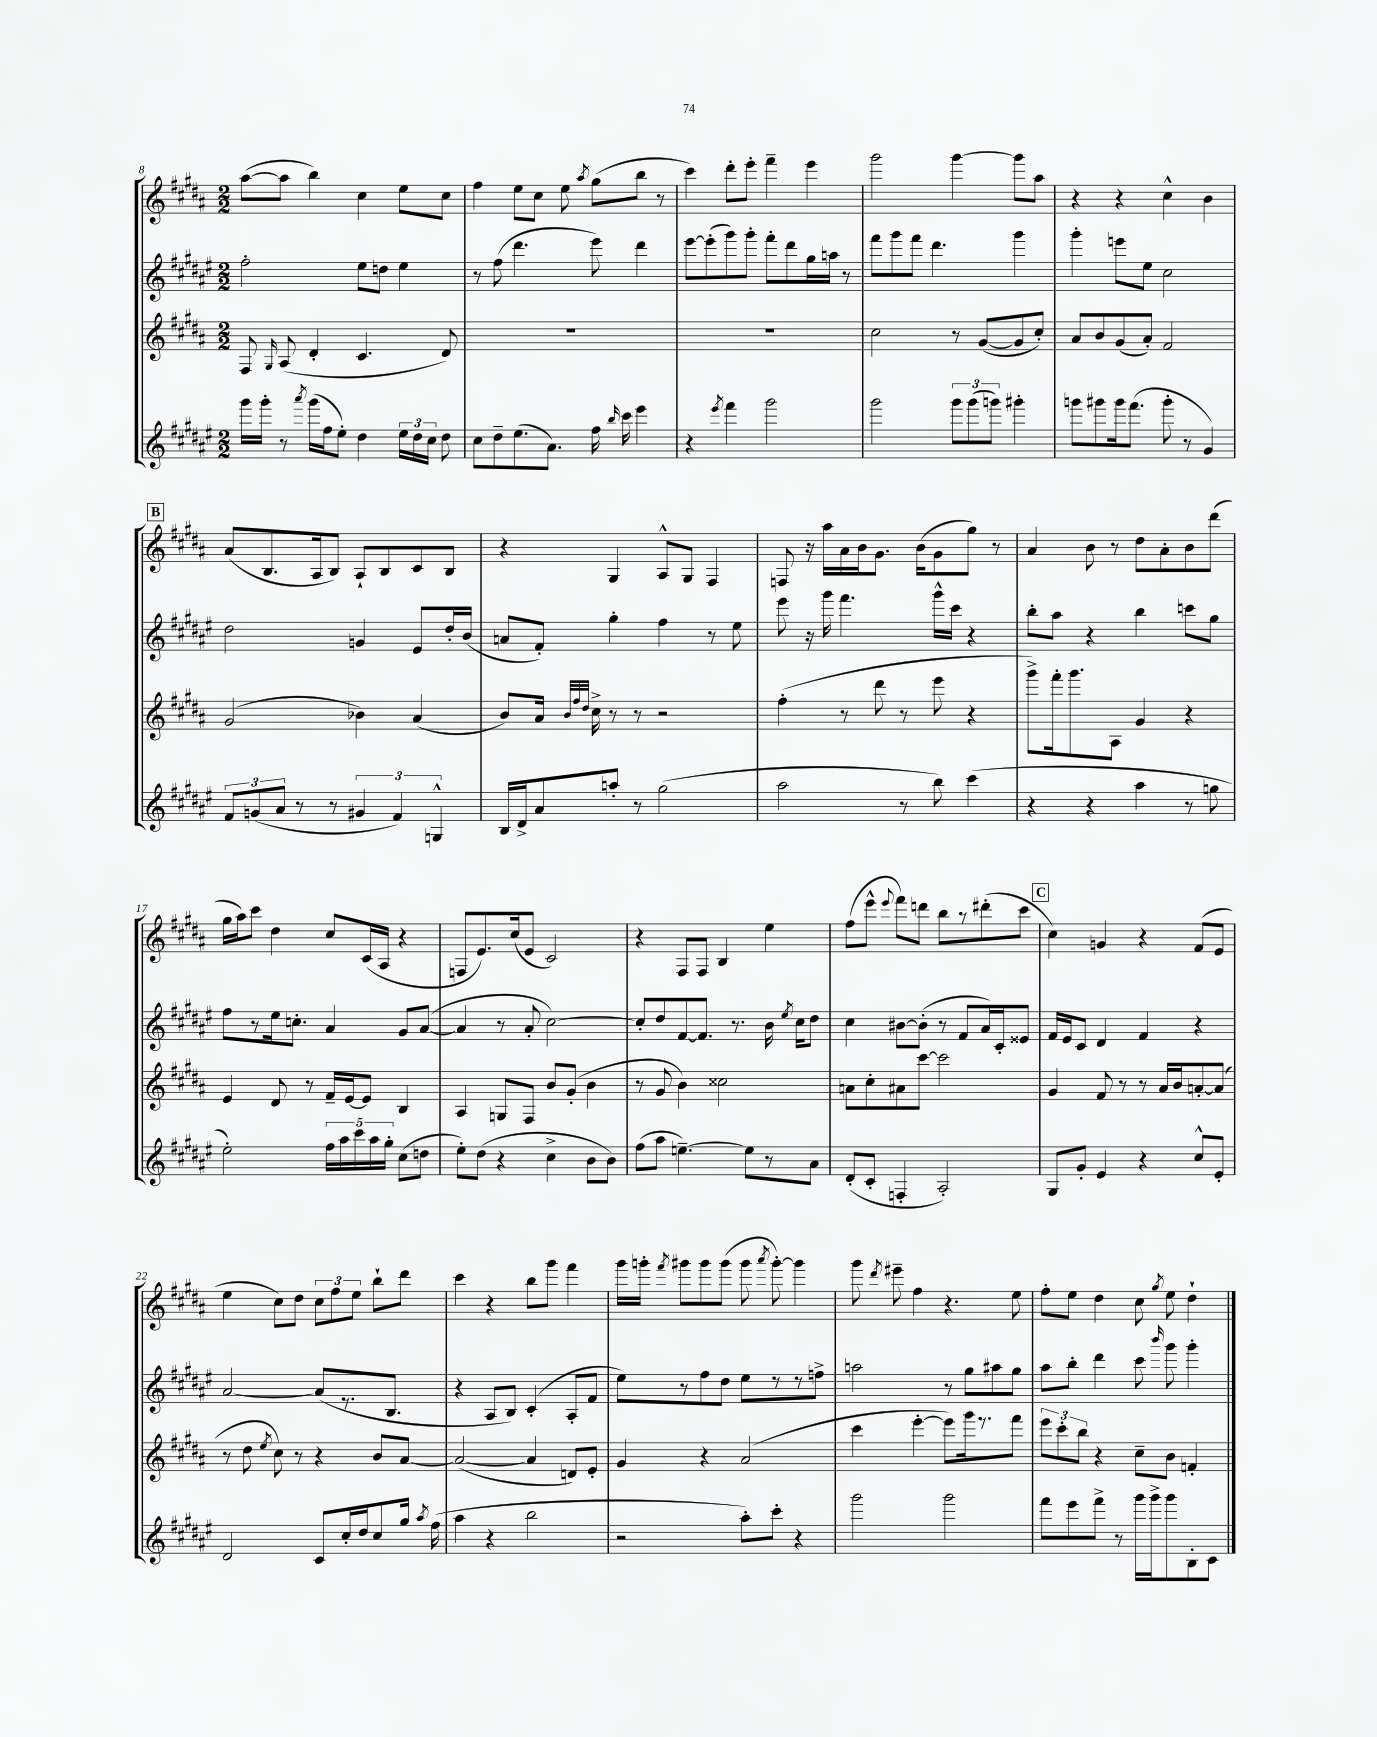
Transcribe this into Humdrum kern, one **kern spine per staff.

**kern	**kern	**kern	**kern
*staff4	*staff3	*staff2	*staff1
*clefG2	*clefG2	*clefG2	*clefG2
*k[f#c#g#d#a#e#]	*k[f#c#g#d#a#]	*k[f#c#g#d#a#e#]	*k[f#c#g#d#a#]
*M2/2	*M2/2	*M2/2	*M2/2
16ggg#\LL	8F#/	2ff#'\	([8aa#\L
16ggg#'\JJ	.	.	.
.	16qqG#/	.	.
8r	(8A#/	.	8aa#\]J
8qaaa#/	.	.	.
(16ggg#\LL	4d#'/	.	4bb\)
16ff#\J	.	.	.
8ee#'\J)	.	.	.
4dd#\	4.c#/	8ee#\L	4cc#\
.	.	8dd\J	.
24ee#\LL	.	4ee#\	8ee\L
24dd#\	.	.	.
24cc#\JJ	.	.	.
8dd#\	8d#/)	.	8cc#\J
=	=	=	=
8cc#\L	1r	8r	4ff#\
8dd#~\	.	(8ff#\	.
(8.ee#\	.	4.ddd#\	8ee\L
.	.	.	8cc#\J
8.a#\J)	.	.	.
.	.	.	8ee\
.	.	.	8qaa#/
16ff#\	.	8eee#\)	(8gg#\L
16qqbb/	.	.	.
16ccc#\	.	.	.
4eee#\	.	4ddd#\	8bb\J
.	.	.	8r
=	=	=	=
4r	1r	[8eee#\L	4ccc#\)
.	.	(8eee#'\]	.
8qeee#/	.	.	.
4fff#\	.	8ggg#\)	8ddd#'\L
.	.	8ggg#'\J	8eee'\J
2ggg#\	.	8fff#'\L	4fff#~\
.	.	8ddd#\	.
.	.	16gg#\L	4eee\
.	.	16aa\JJ	.
.	.	8r	.
=	=	=	=
2ggg#\	2cc#\	8fff#\L	2ggg#\
.	.	8ggg#\	.
.	.	8fff#\J	.
.	.	4.ddd#\	.
12ggg#\L	8r	.	[4ggg#\
(12ggg#\	.	.	.
.	([8g#/L	.	.
12ggg\J)	.	.	.
4ggg#'\	8g#/]	4ggg#\	8ggg#\]L
.	8cc#'/J)	.	8aa#\J
=	=	=	=
8ggg\L	8a#/L	4ggg#'\	4r
8ggg#\	8b/	.	.
16ggg#\k	(8g#/	8eee\L	4r
(8.fff#\J	.	.	.
.	8a#'/J)	8ee#\J	.
8ggg#'\	2f#/	2cc#\	4cc#^^\
8r	.	.	.
4g#/)	.	.	4b\
=	=	=	=
12f#/L	(2g#/	2dd#\	(8a#/L
(12g/	.	.	.
.	.	.	8.B/
12a#/J	.	.	.
8r	.	.	.
.	.	.	16A#/k
8r	.	.	8B/J)
6g#/	4b-\)	4g/	8A#`/L
.	.	.	8B/
6f#/)	.	.	.
.	(4a#/	8e#/L	8c#/
6G^^/	.	.	.
.	.	16dd#'/L	8B/J
.	.	(16b/JJ	.
=	=	=	=
16B/LL	8b/L)	8a/L	4r
16d#^/J	.	.	.
8a#/	16a#/Jk	8f#'/J)	.
.	32qqb/LLL	.	.
.	32qqff#/	.	.
.	32qqdd#/JJJ	.	.
.	16cc#^\	.	.
8aa'/J	8r	4gg#'\	4G#/
8r	8r	.	.
(2gg#\	2r	4ff#\	8A#^^/L
.	.	.	8G#/J
.	.	8r	4F#/
.	.	8ee#\	.
=	=	=	=
2aa#\	(4ff#'\	8eee#\	8F/
.	.	16r	16r
.	.	16ggg#\	16aa#\LL
.	8r	4.fff#\	16a#\
.	.	.	16b\J
.	8ddd#\	.	8.g#\J
8r	8r	.	.
.	.	.	(16b\LK
8bb\)	8eee\	16ggg#^^\LL	8g#\
.	.	16ccc#\JJ	.
(4ccc#\	4r	4r	8gg#\J)
.	.	.	8r
=	=	=	=
4r	8ggg#^\L)	8bb'\L	4a#/
.	16fff#'\k	8aa#\J	.
.	8.ggg#\	.	.
4r	.	4r	8b\
.	8A#\J	.	8r
4aa#\	4g#/	4bb\	8dd#\L
.	.	.	8a#'\
8r	4r	8ccc\L	8b\
8gg\	.	8gg#\J	(8ddd#\J
=	=	=	=
2ee#'\)	4e/	8ff#\L	16gg#\LL
.	.	.	16aa#\J)
.	.	8r	8ccc#\J
.	8d#/	16ee#\k	4dd#\
.	.	8.cc'\J	.
.	8r	.	.
20ff#\LL	16f#~/LL	4a#/	8cc#/L
20aa#\	.	.	.
.	[16e/J	.	.
20ccc#\	.	.	.
.	8e/]J	.	(16c#/L
20aa#\	.	.	.
.	.	.	16A#/JJ
20gg#'\JJ	.	.	.
(8cc#\L	4B/	8g#/L	4r
8dd\J	.	([8a#/J	.
=	=	=	=
8ee#'\L)	4A#/	4a#/]	8F/L
(8dd#\J	.	.	8.e/)
4r	8G/L	8r	.
.	.	.	(16cc#/k
.	8F#/J	8a#'/	8e/J
4cc#^\	8b/L	[2cc#\)	2c#/)
.	(8g#'/J	.	.
8b\L	4b\	.	.
8b\J)	.	.	.
=	=	=	=
(8ff#\L	8r	8cc#'/]L	4r
8aa#\J	8g#/	8dd#/	.
[4.ee~\)	4b\)	[8f#/	8F#/L
.	.	8.f#/]J	8F#/J
.	2cc##\	.	4B/
.	.	8.r	.
8ee\]L	.	.	.
8r	.	16b\	4ee\
.	.	8qee#/	.
.	.	16cc#\LK	.
8a#\J	.	8dd#\J	.
=	=	=	=
(8d#'/L	8a\L	4cc#\	(8ff#\L
8c#'/J	8cc#'\	.	8eee^^\J
.	.	.	8qqeee/
4F'/	8a#\	[8b#\L	8fff#\L)
.	[8ccc#\J	(8b#'\]J	8ddd\J
2A#'/)	2ccc#\]	8r	8bb\L
.	.	8f#/L	8r
.	.	16a#/L)	(8ddd#'\
.	.	16c#'/J	.
.	.	8e##/J	8ccc#\J
=	=	=	=
8G#/L	4g#/	16f#/LL	4cc#\)
.	.	16e#/J	.
8g#'/J	.	8c#/J	.
4e#/	8f#/	4d#/	4g/
.	8r	.	.
4r	8r	4f#/	4r
.	16a#/LL	.	.
.	16b/J	.	.
8cc#^^/L	[8a'/	4r	(8f#/L
8e#'/J	(8a/]J	.	8e/J
=	=	=	=
2d#/	8r	[2a#/	4ee\
.	8dd#\	.	.
.	8qee/	.	.
.	8cc#\)	.	8cc#\L)
.	8r	.	8dd#\J
8c#/L	4r	(8a#/]L	12cc#\L
.	.	.	12ff#\
16cc#'/L	.	8.r	.
.	.	.	12ee\J
16dd#/J	.	.	.
8cc#/	8b/L	.	8bb`\L
.	.	8.B/J	.
16gg#/Jk	[8a#/J	.	8ddd#\J
8qaa#/	.	.	.
(16ff#\	.	.	.
=	=	=	=
4aa#\	(2a#/_	4r	4ccc#\
4r	.	8A#/L	4r
.	.	8B/J)	.
2bb\	4a#/]	(4c#'/	8bb\L
.	.	.	8ggg#\J
.	8d/L)	8A#'/L	4fff#\
.	8e'/J	8f#/J	.
=	=	=	=
2r	4g#/	8ee#\L)	16ggg#\LL
.	.	.	16ggg'\JJ
.	.	.	8qfff#/
.	.	8r	8ggg#\L
.	4r	8ff#\	8ggg#\
.	.	8dd#\J	(8ggg#\J
8aa#'\L)	(2a#/	8ee#\L	8ggg#\
.	.	.	8qaaa#/
8ccc#'\J	.	8r	[8ggg#'\)
4r	.	8r	4ggg#\]
.	.	8ff^\J	.
=	=	=	=
2ggg#\	4ccc#\	2aa\	8ggg#\
.	.	.	8qddd#/
.	.	.	8eee#~\
.	[4eee'\	.	4ff#\
2ggg#\	8eee\]L)	8r	4.r
.	16ggg#\k	8gg#\L	.
.	8.r	.	.
.	.	8aa#\	.
.	8fff#\J	8gg#\J	8ee\
=	=	=	=
8fff#\L	12eee\L	8aa#\L	8ff#'\L
.	12ccc#'\	.	.
8eee#\	.	8bb'\J	8ee\J
.	12bb\J	.	.
8fff#^\J	4r	4ddd#\	4dd#\
8r	.	.	.
16ggg#\LL	8cc#~\L	8ccc#\	8cc#\
16ggg#^\J	.	.	.
.	.	16qqbbb/	8qgg#/
8ggg#\	8b\J	8ggg#\	8ee\
8B'\	4f'/	4ggg#'\	4dd#`\
8c#\J	.	.	.
==	==	==	==
*-	*-	*-	*-
